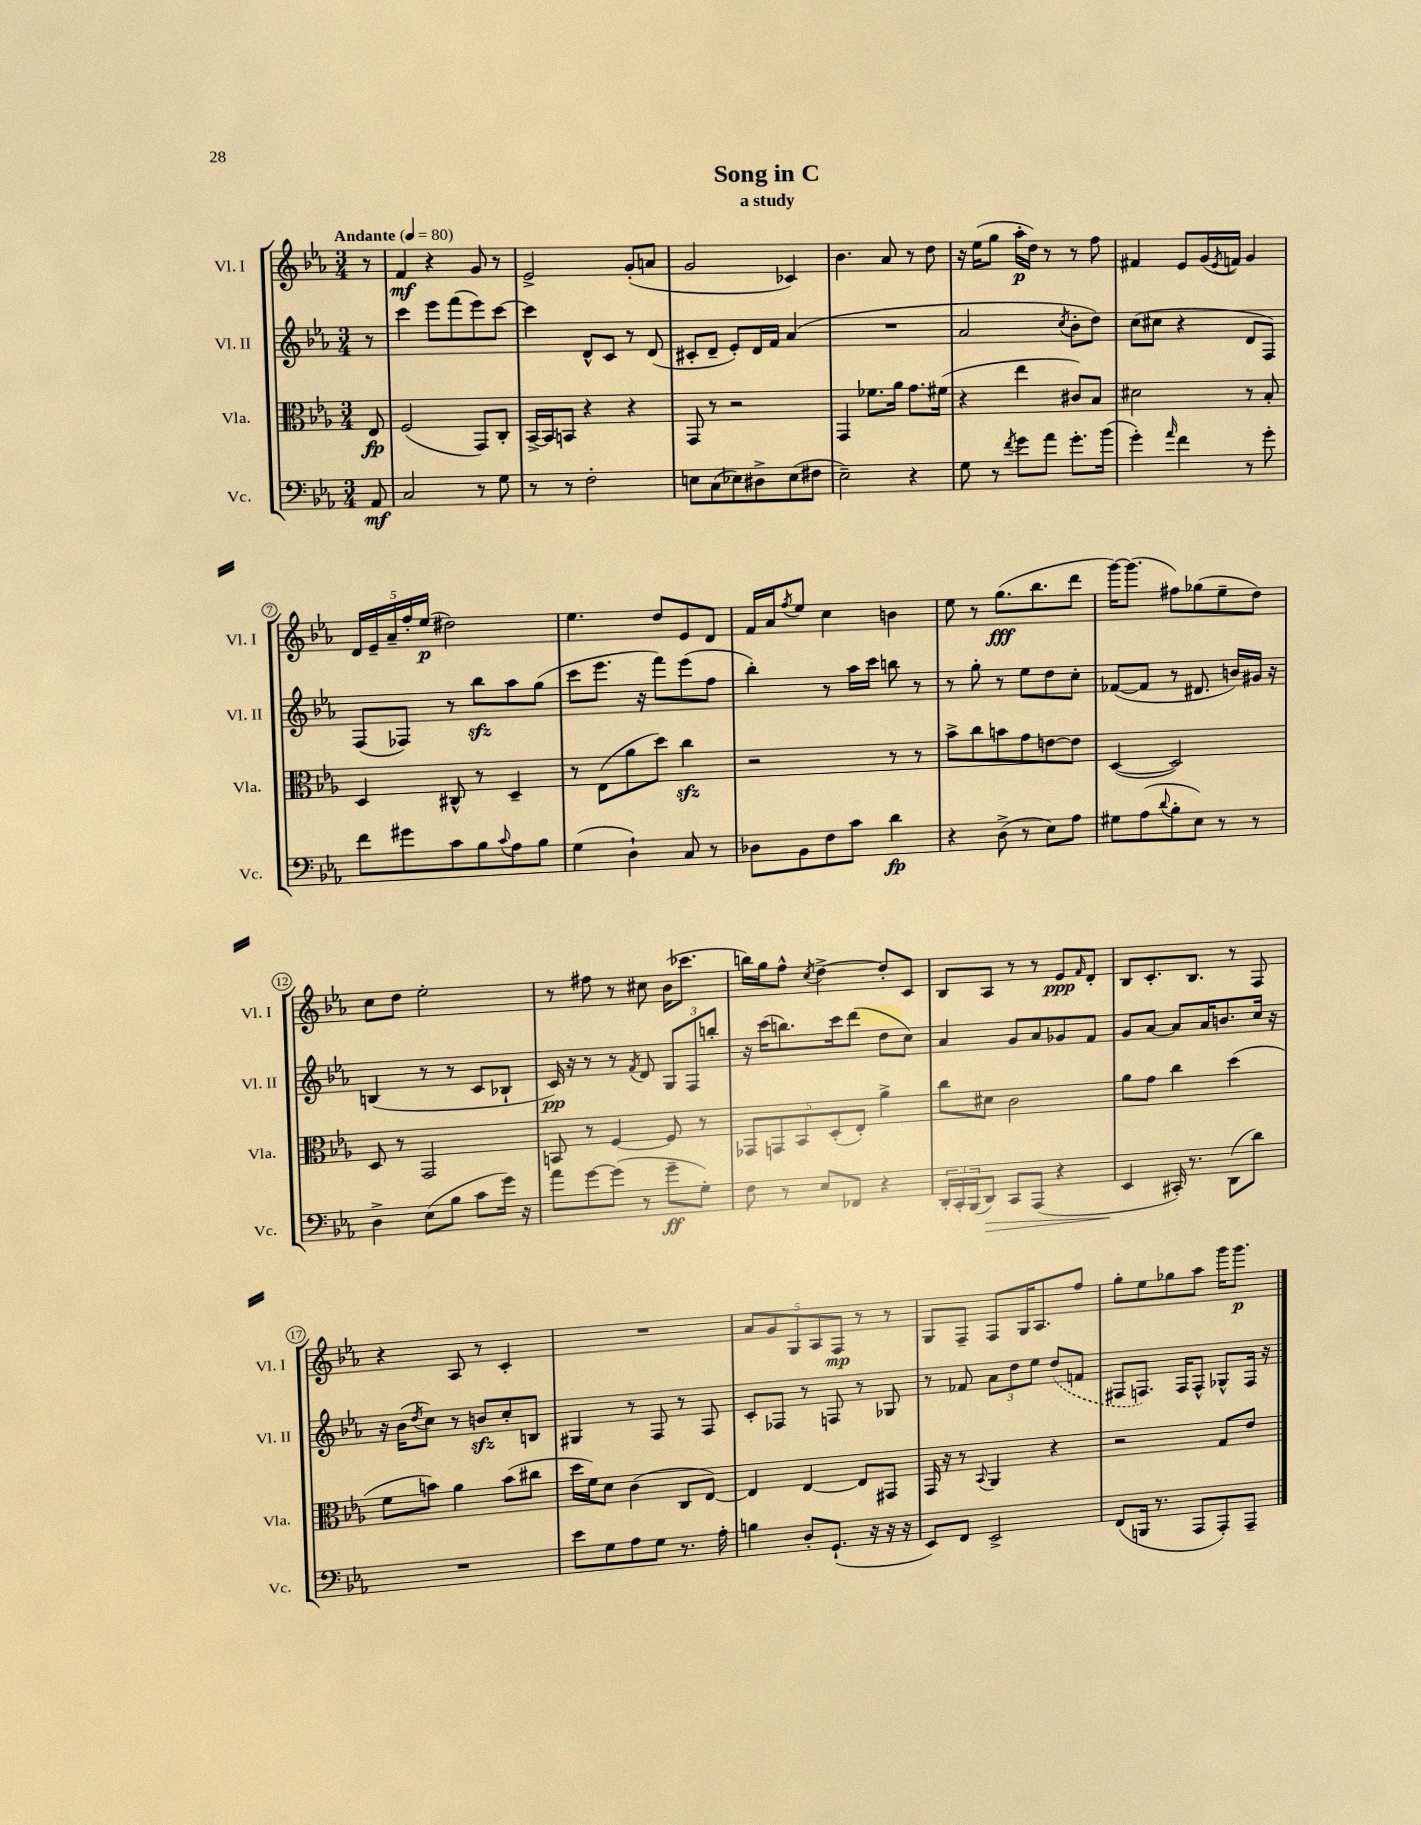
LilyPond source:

\header { title = "Song in C" subtitle = "a study" }
<<
\new StaffGroup <<
\new Staff = "s0" \with { instrumentName = "Vl. I" shortInstrumentName = "Vl. I" } {
    \clef treble \key ees \major \numericTimeSignature \time 3/4 \partial 8 \tempo "Andante" 4 = 80
    r8 |
    f'4\mf r4 g'8 r8 |
    ees'2-> g'8-.( a'8 |
    g'2 ces'4) |
    bes'4. aes'8 r8 d''8 |
    r16 ees''16( g''8 aes''16-.\p d''16) r8 r8 f''8 |
    fis'4 ees'8 g'16( \acciaccatura { ees'8 } f'16) g'4 |
    \tuplet 5/4 { d'16 ees'16-- aes'16-- f''16-. ees''16\p( } dis''2) |
    ees''4. d''8 ees'8 d'8 |
    f'16 aes'16 \acciaccatura { f''8 } ees''8 c''4 b'4 |
    ees''8 r8 g''8.\fff( bes''8. d'''8 |
    g'''16~) g'''8.( fis''8) ges''8( ees''8-- d''8) |
    c''8 d''8 ees''2-. |
    r8 fis''8 r8 cis''8 bes'16( ces'''8. |
    b''16) g''16 f''8-^ \acciaccatura { c''8 } d''4~-> d''8-. c'8 |
    bes8 aes8 r8 r8 ees'8\ppp \grace { f'16 } d'8-. |
    bes8 c'8.-. bes8. r8 f8 |
    r4 aes8 r8 c'4-. |
    R2. |
    \tuplet 5/4 { aes'8 g'8 g8 aes8 f8\mp } r8 r8 |
    g8 f8-- f8 g16 aes8. f''8 |
    g''8-. ees''8 ges''8 aes''8 g'''16 g'''8.\p \bar "|." |
}
\new Staff = "s1" \with { instrumentName = "Vl. II" shortInstrumentName = "Vl. II" } {
    \clef treble \key ees \major \numericTimeSignature \time 3/4 \partial 8
    r8 |
    c'''4 ees'''8 f'''8( ees'''8) c'''8~ |
    c'''4 d'8-^ c'8 r8 d'8( |
    cis'8-. d'8-- ees'8-.) d'16 f'16 aes'4( |
    R2. |
    aes'2 \acciaccatura { c''8 } bes'8-. d''8) |
    c''8( cis''8 r4 d'8 f8) |
    f8( fes8) r8 bes''8\sfz aes''8 g''8( |
    c'''8 ees'''8. r16 f'''8) ees'''8( f''8 |
    bes''4-.) r8 aes''16 c'''16 b''8 r8 |
    r8 g''8-. r8 ees''8 d''8 c''8-. |
    fes'8~( fes'8 r8 dis'8. b'16) gis'16 r16 |
    b4( r8 r8 c'8 bes8-! |
    c'16\pp) r16 r8 r8 \acciaccatura { f'8 } d'8 \tuplet 3/2 { g8 f8 b''8-. } |
    r16 c'''16( b''8.) c'''16 d'''8( d''8 c''8) |
    aes'4 g'8 aes'8 ges'8 f'8 |
    g'8 aes'8~ aes'8 aes'16 b'8. c''16 r16 |
    r16 bes'16( \acciaccatura { d''8 } c''8) r8 b'8\sfz c''8-. b8 |
    gis4 r8 f8 r8 f8 |
    c'8-. fes8 r8 f8 r8 ges8 |
    r8 fes'8 \tuplet 3/2 { aes'8 d''8 ees''8 } \once \slurDashed d''8( f'8 |
    fis8 f8.) f16 f8-^ ges8-^ f16 r16 \bar "|." |
}
\new Staff = "s2" \with { instrumentName = "Vla." shortInstrumentName = "Vla." } {
    \clef alto \key ees \major \numericTimeSignature \time 3/4 \partial 8
    ees8\fp |
    f2( g,8) c8-. |
    bes,16~-> bes,16 b,8 r4 r4 |
    g,8 r8 r2 |
    g,4 fes'8. aes'16 g'8. fis'16( |
    r4 ees''4 cis'8) bes8 |
    dis'2 r8 bes8-. |
    d4 cis8-^ r8 d4-- |
    r8 ees8( aes'8 d''8) c''4\sfz |
    r2 r8 r8 |
    bes'8-> c''8 b'8 g'8 e'8~ e'8 |
    d4~( d2) |
    d8 r8 g,2 |
    b,8 r8 f4~ f8 r8 |
    \tuplet 5/4 { ges,8 g,8 bes,8 d8-.( ees8-.) } aes'4-> |
    c''8 dis'8 c'2 |
    aes'8 g'8 c''4 d''4( |
    f'8 b'8) aes'4 b'8( cis''8 |
    d''16 f'16) d'8 c'4( c8 ees8~) |
    ees4 ees4~ ees8 gis,8 |
    g,16 r16 r8 \appoggiatura { bes,8 } aes,4 r4 |
    r2 g8 ees'8 \bar "|." |
}
\new Staff = "s3" \with { instrumentName = "Vc." shortInstrumentName = "Vc." } {
    \clef bass \key ees \major \numericTimeSignature \time 3/4 \partial 8
    aes,8\mf |
    c2 r8 g8 |
    r8 r8 f2-. |
    e8 c8( ees8) dis8-> ees8( fis8 |
    ees2--) r4 |
    g8 r8 \acciaccatura { f'8 } g'8 aes'8 g'8.-. bes'16( |
    g'4-.) \grace { aes'16 } f'4 r8 g'8-. |
    f'8 gis'8 c'8 bes8 \appoggiatura { c'8 } aes8 bes8 |
    g4( d4-!) c8 r8 |
    des8 bes,8 f8 c'8 d'4\fp |
    r4 d8->( r8 ees8) aes8 |
    gis8 aes8( \appoggiatura { d'8 } bes8-. ees8) r8 r8 |
    d4-> ees8( bes8 c'8 g'16) r16 |
    aes'8 g'8~ g'8( r8 g'8--\ff g8-.) |
    f8 r8 ees8 fes,8 r4 |
    \tuplet 3/2 { d,16-. c,16-. bes,,16( } d,8\>) c,8 aes,,8( r4 |
    ees,4\! cis,16-.) r8. d,8( d'8) |
    R2. |
    ees'8 g8 aes8 g8 r8. aes16-. |
    b4 d8-. g,8.-!( r16 r16 r16 |
    ees,8) f,8 ees,2-> |
    f,8( b,,16 r8. aes,,8 aes,,8-.) aes,,8-- \bar "|." |
}
>>
>>
\layout { \context { \Score \override BarNumber.stencil = #(make-stencil-circler 0.1 0.3 ly:text-interface::print) } }
